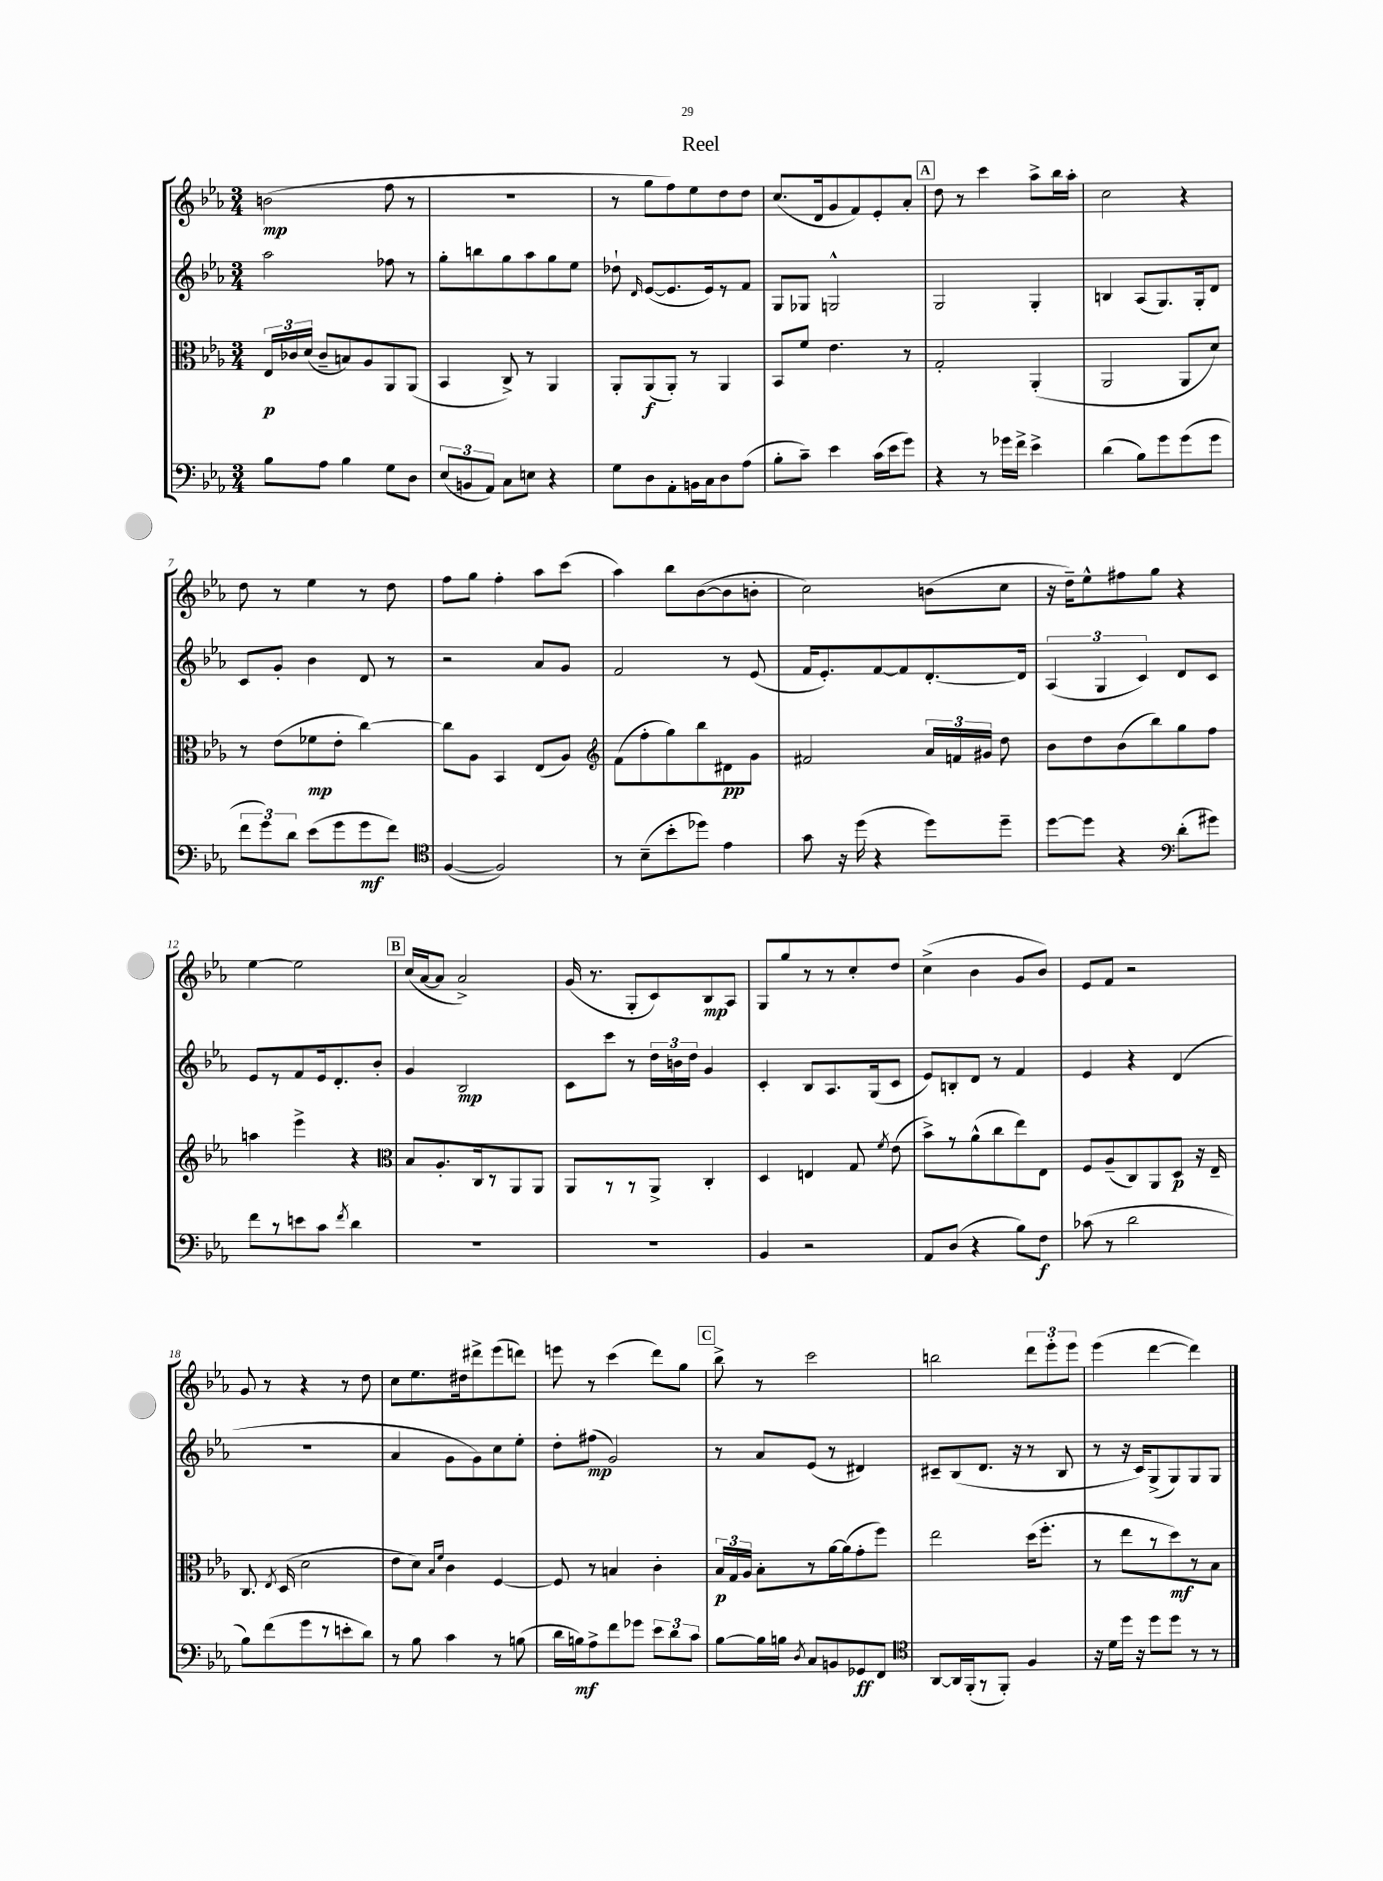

**kern	**dynam	**kern	**dynam	**kern	**dynam	**kern	**dynam
*part4	*part4	*part3	*part3	*part2	*part2	*part1	*part1
*staff4	*staff4	*staff3	*staff3	*staff2	*staff2	*staff1	*staff1
*clefF4	*	*clefC3	*	*clefG2	*	*clefG2	*
*k[b-e-a-]	*	*k[b-e-a-]	*	*k[b-e-a-]	*	*k[b-e-a-]	*
*M3/4	*	*M3/4	*	*M3/4	*	*M3/4	*
=1	=1	=1	=1	=1	=1	=1	=1
8B-\L	.	24E-/LL	p	2aa-\	.	(2bn\	mp
.	.	24c-X/	.	.	.	.	.
.	.	(24d/JJ	.	.	.	.	.
8A-\J	.	8c-~/L	.	.	.	.	.
4B-\	.	8Bn/)	.	.	.	.	.
.	.	8A-/	.	.	.	.	.
8G\L	.	8AA-/	.	8ff-X\	.	8ff\	.
8D\J	.	(8AA-/J	.	8r	.	8r	.
=2	=2	=2	=2	=2	=2	=2	=2
(12E-/L	.	4BB-/	.	8gg'\L	.	2.r	.
12BBn/	.	.	.	.	.	.	.
.	.	.	.	8bbn\	.	.	.
12AA-/J)	.	.	.	.	.	.	.
8C\L	.	8C^/)	.	8gg\	.	.	.
8En\J	.	8r	.	8aa-\	.	.	.
4r	.	4AA-/	.	8gg\	.	.	.
.	.	.	.	8ee-\J	.	.	.
=3	=3	=3	=3	=3	=3	=3	=3
8G\L	.	8AA-'/L	.	8dd-X`\	.	8r	.
.	.	.	.	16qqd/	.	.	.
8D\	.	(8AA-/	f	([8e-/L	.	8gg\L	.
8AA-'\	.	8AA-'/J)	.	8.e-/]	.	8ff\)	.
16BBn\L	.	8r	.	.	.	8ee-\	.
16C\J	.	.	.	16e-/k)	.	.	.
8D\	.	4AA-/	.	8r	.	8dd\	.
(8A-\J	.	.	.	8f/J	.	8dd\J	.
=4	=4	=4	=4	=4	=4	=4	=4
8B-'\L	.	8BB-/L	.	8G/L	.	(8.cc/L	.
8c~\J)	.	8f/J	.	8G-X/J	.	.	.
.	.	.	.	.	.	16d/k	.
4e-\	.	4.e-\	.	2Gn^^/	.	8g/	.
.	.	.	.	.	.	8f/)	.
(16c\LL	.	.	.	.	.	8e-'/	.
16e-\J	.	.	.	.	.	.	.
8g\J)	.	8r	.	.	.	8a-'/J	.
!!LO:REH:place=s1:t=A
=5	=5	=5	=5	=5	=5	=5	=5
4r	.	2G'/	.	2G/	.	8dd\	.
.	.	.	.	.	.	8r	.
8r	.	.	.	.	.	4ccc\	.
16g-X\LL	.	.	.	.	.	.	.
16f^\JJ	.	.	.	.	.	.	.
4e-^\	.	(4AA-'/	.	4G'/	.	8aa-^\L	.
.	.	.	.	.	.	16bb-\L	.
.	.	.	.	.	.	16aa-'\JJ	.
=6	=6	=6	=6	=6	=6	=6	=6
(4d\	.	2AA-/	.	4Bn/	.	2cc\	.
8B-\L)	.	.	.	(8A-/L	.	.	.
8g\	.	.	.	8.G/)	.	.	.
(8g\	.	8AA-/L	.	.	.	4r	.
.	.	.	.	16G'/k	.	.	.
8g\J	.	8d/J)	.	8d/J	.	.	.
!!LO:LB:g=z
=7	=7	=7	=7	=7	=7	=7	=7
12f\L	.	8r	.	8c/L	.	8dd\	.
12g\)	.	.	.	.	.	.	.
.	.	(8e-\L	.	8g'/J	.	8r	.
12d\J	.	.	.	.	.	.	.
(8e-\L	.	8f-X\	mp	4b-\	.	4ee-\	.
8g\	.	8e-'\J	.	.	.	.	.
8g\	mf	[4cc\)	.	8d/	.	8r	.
8f\J)	.	.	.	8r	.	8dd\	.
=8	=8	=8	=8	=8	=8	=8	=8
*clefC4	*	*	*	*	*	*	*
([4F/	.	8cc\L]	.	2r	.	8ff\L	.
.	.	8A-\J	.	.	.	8gg\J	.
2F/])	.	4BB-/	.	.	.	4ff'\	.
.	.	(8E-/L	.	8a-/L	.	8aa-\L	.
.	.	8A-/J)	.	8g/J	.	(8ccc\J	.
=9	=9	=9	=9	=9	=9	=9	=9
*	*	*clefG2	*	*	*	*	*
8r	.	(8f\L	.	2f/	.	4aa-\)	.
(8B-~\L	.	8ff'\	.	.	.	.	.
8b-'\	.	8gg\)	.	.	.	8bb-\L	.
8dd-X\J)	.	8bb-\	.	.	.	([8b-\	.
4e-\	.	8d#X\	pp	8r	.	8b-\]	.
.	.	8g\J	.	(8e-/	.	8bn'\J	.
=10	=10	=10	=10	=10	=10	=10	=10
8g\	.	2f#X/	.	16f/KL	.	2cc\)	.
.	.	.	.	8.e-'/)	.	.	.
16r	.	.	.	.	.	.	.
(16dd\	.	.	.	.	.	.	.
4r	.	.	.	[8f/	.	.	.
.	.	.	.	8f/]	.	.	.
8dd\L)	.	24a-/LL	.	[8.d'/	.	(8bn\L	.
.	.	24fn/	.	.	.	.	.
.	.	24g#X/JJ	.	.	.	.	.
8dd~\J	.	8dd\	.	.	.	8cc\J	.
.	.	.	.	16d/Jk]	.	.	.
=11	=11	=11	=11	=11	=11	=11	=11
[8dd\L	.	8b-\L	.	(6A-/	.	16r	.
.	.	.	.	.	.	16dd~\KL)	.
8dd\J]	.	8dd\	.	.	.	8ee-^^\	.
.	.	.	.	6G/	.	.	.
4r	.	(8b-\	.	.	.	8ff#X\	.
.	.	.	.	6c/)	.	.	.
.	.	8bb-\)	.	.	.	8gg\J	.
*clefF4	*	*	*	*	*	*	*
(8d'\L	.	8gg\	.	8d/L	.	4r	.
8g#X\J)	.	8ff\J	.	8c/J	.	.	.
!!LO:LB:g=z
=12	=12	=12	=12	=12	=12	=12	=12
8f\L	.	4aan\	.	8e-/L	.	[4ee-\	.
8r	.	.	.	8r	.	.	.
8en\	.	4eee-^\	.	8f/	.	2ee-\]	.
8c\J	.	.	.	16e-/k	.	.	.
.	.	.	.	8.d'/	.	.	.
8qf/	.	.	.	.	.	.	.
4d\	.	4r	.	.	.	.	.
.	.	.	.	8b-'/J	.	.	.
!!LO:REH:place=s1:t=B
=13	=13	=13	=13	=13	=13	=13	=13
*	*	*clefC3	*	*	*	*	*
2.r	.	8B-/L	.	4g/	.	(16cc/LL	.
.	.	.	.	.	.	[16a-/J	.
.	.	8.A-'/	.	.	.	8a-/J]	.
.	.	.	.	2B-/	mp	2a-^/)	.
.	.	16C/k	.	.	.	.	.
.	.	8r	.	.	.	.	.
.	.	8AA-/	.	.	.	.	.
.	.	8AA-/J	.	.	.	.	.
=14	=14	=14	=14	=14	=14	=14	=14
2.r	.	8AA-/L	.	8c\L	.	(16g/	.
.	.	.	.	.	.	8.r	.
.	.	8r	.	8ccc\J	.	.	.
.	.	8r	.	8r	.	8G'/L	.
.	.	8AA-^/J	.	24dd\LL	.	8c/)	.
.	.	.	.	24bn\	.	.	.
.	.	.	.	24dd\JJ	.	.	.
.	.	4C'/	.	4g/	.	8B-/	mp
.	.	.	.	.	.	8A-/J	.
=15	=15	=15	=15	=15	=15	=15	=15
4BB-/	.	4D/	.	4c'/	.	8G/L	.
.	.	.	.	.	.	8gg/	.
2r	.	4En/	.	8B-/L	.	8r	.
.	.	.	.	8.A-/	.	8r	.
.	.	8G/	.	.	.	8cc'/	.
.	.	.	.	(16G/k	.	.	.
.	.	8qf/	.	.	.	.	.
.	.	(8e-\	.	8c/J	.	8dd/J	.
=16	=16	=16	=16	=16	=16	=16	=16
8AA-/L	.	8b-^\L)	.	8e-/L)	.	(4cc^\	.
(8D/J	.	8r	.	8Bn'/	.	.	.
4r	.	(8a-^^\	.	8d/J	.	4b-\	.
.	.	8cc\	.	8r	.	.	.
8B-\L)	.	8ee-\)	.	4f/	.	8g/L	.
8F\J	f	8E-\J	.	.	.	8b-/J)	.
=17	=17	=17	=17	=17	=17	=17	=17
(8c-X\	.	8F/L	.	4e-/	.	8e-/L	.
8r	.	(8A-~/	.	.	.	8f/J	.
2d\	.	8C/)	.	4r	.	2r	.
.	.	8AA-/	.	.	.	.	.
.	.	8D/J	p	(4d/	.	.	.
.	.	16r	.	.	.	.	.
.	.	16E-~/	.	.	.	.	.
!!LO:LB:g=z
=18	=18	=18	=18	=18	=18	=18	=18
8B-\L)	.	8.C/	.	2.r	.	8g/	.
(8f\	.	.	.	.	.	8r	.
.	.	8qE-/	.	.	.	.	.
.	.	(16D/	.	.	.	.	.
8g\	.	2d\	.	.	.	4r	.
8r	.	.	.	.	.	.	.
8en'\	.	.	.	.	.	8r	.
8d\J)	.	.	.	.	.	8dd\	.
=19	=19	=19	=19	=19	=19	=19	=19
8r	.	8e-\L	.	4a-/	.	8cc\L	.
8B-\	.	8d\J)	.	.	.	8.ee-\	.
.	.	16qqB-/LL	.	.	.	.	.
.	.	16qqf/JJ	.	.	.	.	.
4c\	.	4c\	.	8g\L	.	.	.
.	.	.	.	.	.	16dd#X\k	.
.	.	.	.	8g\)	.	8ddd#X^\	.
8r	.	[4F/	.	8cc\	.	(8eee-\	.
(8Bn\	.	.	.	8ee-'\J	.	8dddn\J)	.
=20	=20	=20	=20	=20	=20	=20	=20
16d\LL	.	8F/]	.	8dd'\L	.	8eeen\	.
16Bn\J)	mf	.	.	.	.	.	.
8A-^\	.	8r	.	(8ff#X\J	mp	8r	.
8f\	.	4Bn/	.	2g/)	.	(4ccc\	.
8g-X\J	.	.	.	.	.	.	.
12e-\L	.	4c'\	.	.	.	8ddd\L)	.
12d\	.	.	.	.	.	.	.
.	.	.	.	.	.	8gg\J	.
12c\J	.	.	.	.	.	.	.
!!LO:REH:place=s1:t=C
=21	=21	=21	=21	=21	=21	=21	=21
[8B-\L	.	24B-/LL	p	8r	.	8bb-^\	.
.	.	24G/	.	.	.	.	.
.	.	24A-/JJ	.	.	.	.	.
16B-\L]	.	8B-'\L	.	8a-/L	.	8r	.
16Bn\JJ	.	.	.	.	.	.	.
8qD/	.	.	.	.	.	.	.
8C/L	.	8r	.	(8e-/J	.	2ccc\	.
8BBn/	.	[16a-\L	.	8r	.	.	.
.	.	(16a-\J]	.	.	.	.	.
8GG-X/	ff	8g'\	.	4d#X/)	.	.	.
8FF/J	.	8ff\J)	.	.	.	.	.
=22	=22	=22	=22	=22	=22	=22	=22
*clefC4	*	*	*	*	*	*	*
[8AA-/L	.	2ee-\	.	8c#X~/L	.	2bbn\	.
16AA-/L]	.	.	.	(8B-/	.	.	.
(16FF'/J	.	.	.	.	.	.	.
8r	.	.	.	8.d/J	.	.	.
8FF'/J)	.	.	.	.	.	.	.
.	.	.	.	16r	.	.	.
4F/	.	(16dd\KL	.	8r	.	12ddd\L	.
.	.	8.ff'\J	.	.	.	.	.
.	.	.	.	.	.	12eee-'\	.
.	.	.	.	8B-/	.	.	.
.	.	.	.	.	.	12eee-\J	.
=23	=23	=23	=23	=23	=23	=23	=23
16r	.	8r	.	8r	.	(4eee-\	.
16d\LL	.	.	.	.	.	.	.
16dd\JJ	.	8ee-\L	.	16r	.	.	.
16r	.	.	.	16c/KL)	.	.	.
8dd\L	.	8r	.	(8G^/	.	[4ddd\	.
8dd\J	.	8dd\)	mf	8G/)	.	.	.
8r	.	8r	.	8G/	.	4ddd\])	.
8r	.	8B-\J	.	8G/J	.	.	.
==	==	==	==	==	==	==	==
*-	*-	*-	*-	*-	*-	*-	*-
